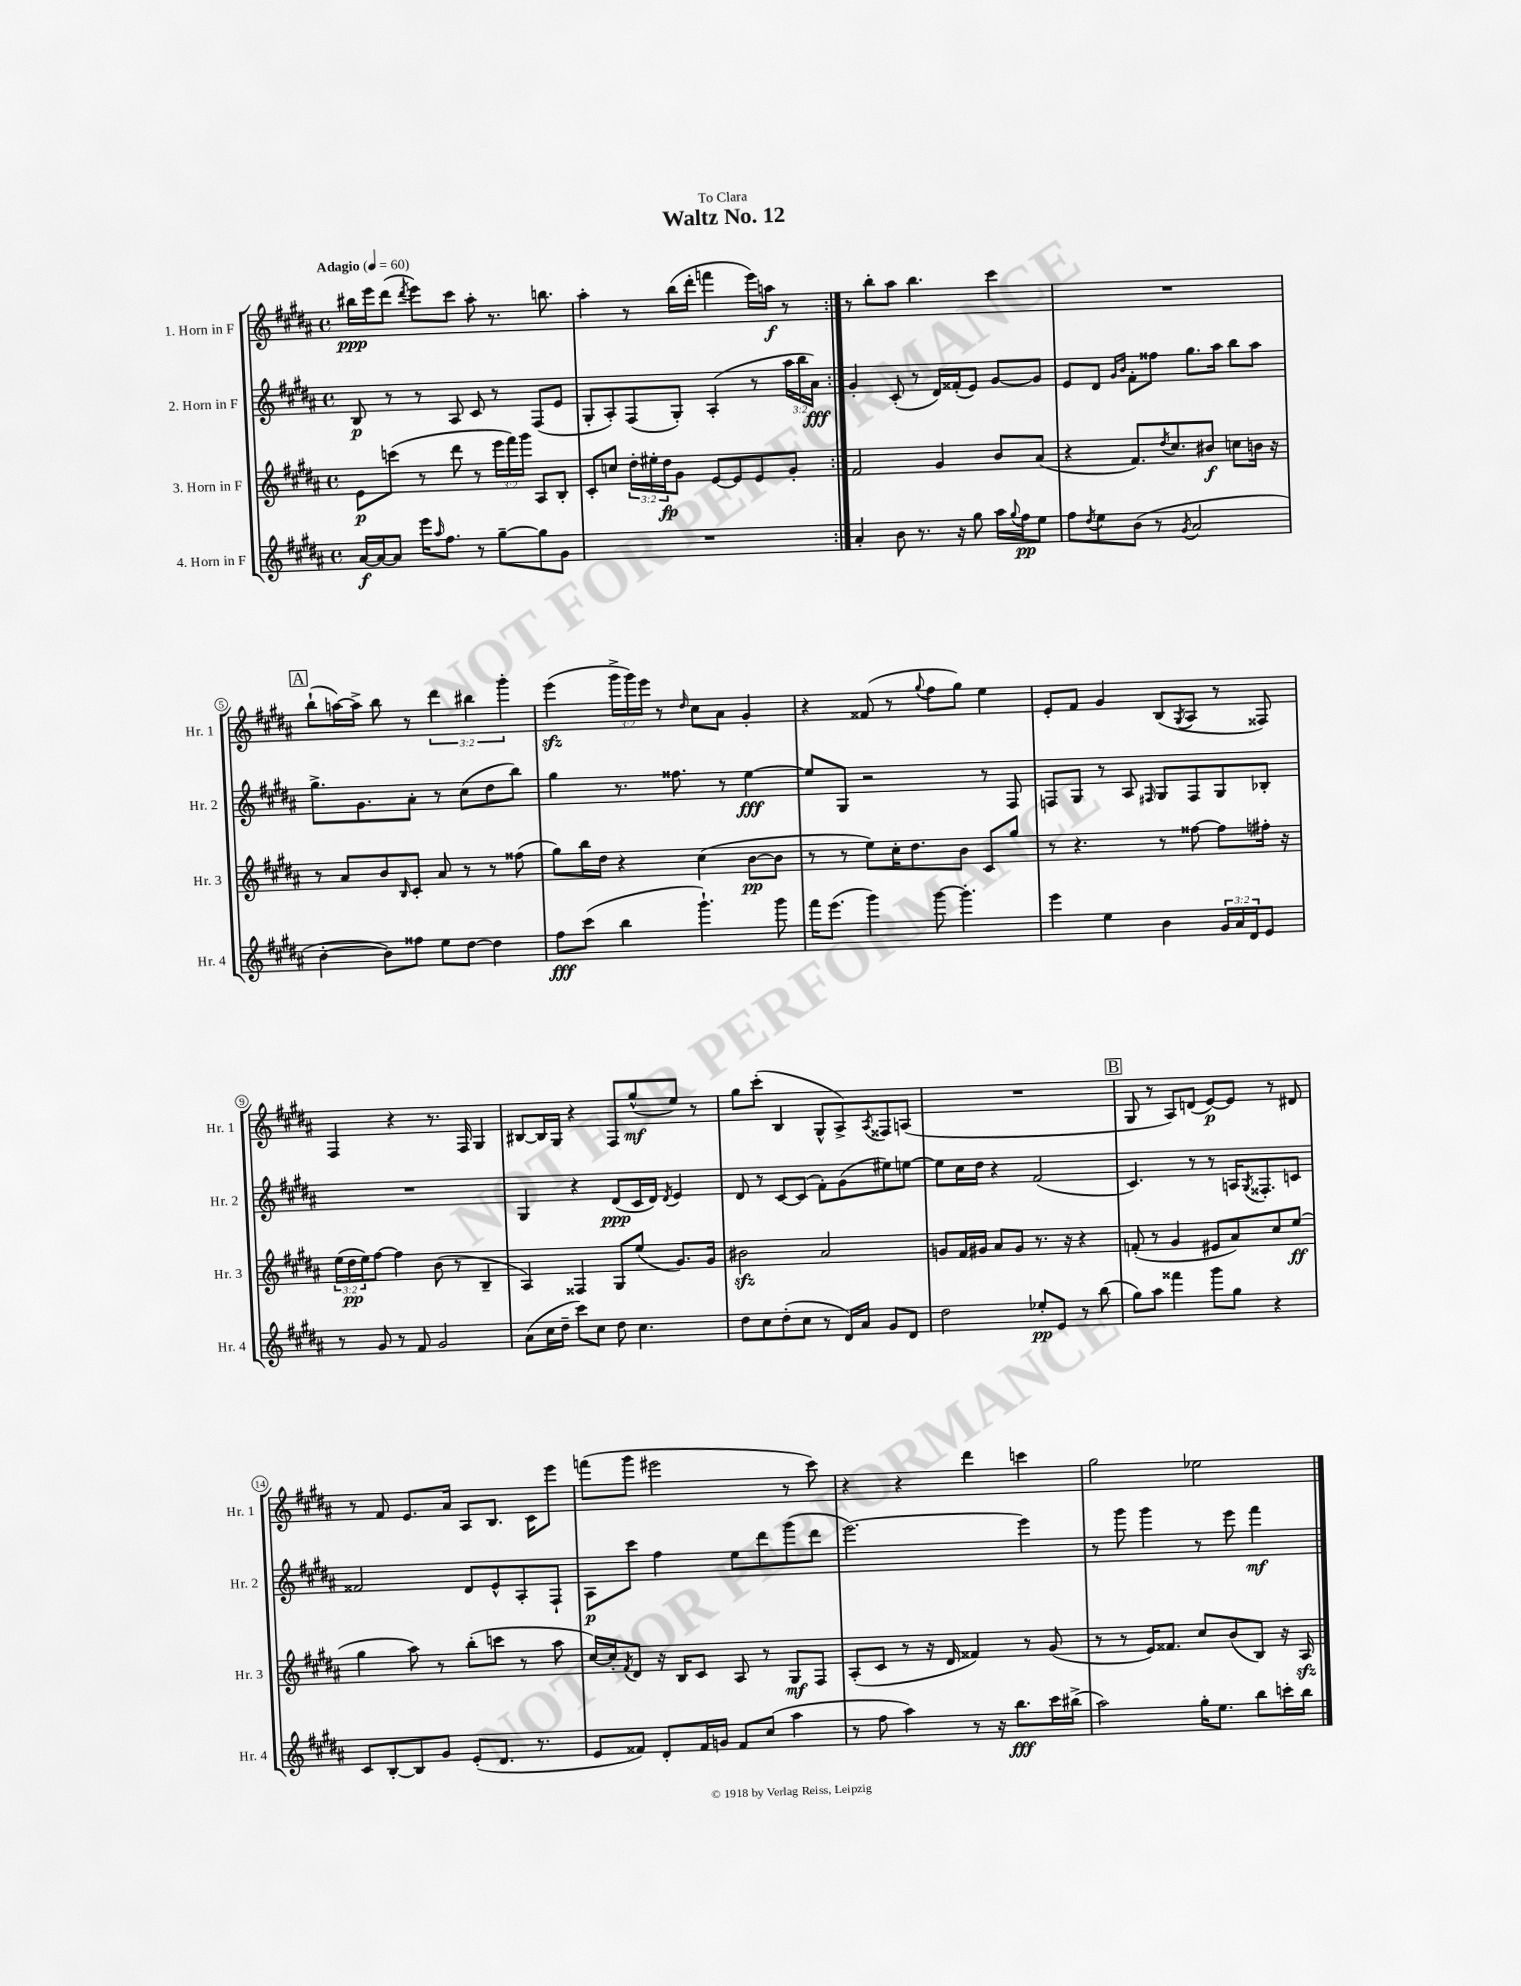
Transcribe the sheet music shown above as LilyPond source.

\header { title = "Waltz No. 12" dedication = "To Clara" }
<<
\new StaffGroup <<
\new Staff = "s0" \with { instrumentName = "1. Horn in F" shortInstrumentName = "Hr. 1" } {
    \clef treble \key b \major \defaultTimeSignature \time 4/4 \override Staff.TupletNumber.text = #tuplet-number::calc-fraction-text \tempo "Adagio" 4 = 60
    \repeat volta 2 { bis''16\ppp e'''16 dis'''8( \acciaccatura { dis'''8 } e'''8) cis'''8 ais''8-. r8. b''8. |
    ais''4-. r8 b''16( dis'''16-. f'''4 e'''16) a''16\f r8 | }
    r8 b''8-. ais''8 b''4. cis'''4 |
    R1 |
    \mark \markup { \box "A" } b''8-!( a''16~) a''16-> b''8 r8 \tuplet 3/2 { dis'''4 bis''4 gis'''4-. } |
    e'''4\sfz( \tuplet 3/2 { gis'''16-> gis'''16) e'''16 } r8 \grace { dis''16 } cis''8 ais'8 gis'4-. |
    r4 fisis'8( r8 \appoggiatura { gis''8 } fis''8 gis''8) e''4 |
    e'8-. fis'8 gis'4 b8( \acciaccatura { gis8 } ais8 r8 fisis8) |
    fis4 r4 r8. fis16 gis4 |
    bis8~ bis16 gis16 r4 fis8 gis''8-^\mf( e''8) r8 |
    gis''8 cis'''8-.( b4 gis8-^ ais8->) \acciaccatura { ais8 } fisis8 a8( |
    R1 |
    \mark \markup { \box "B" } gis8 r8 ais8) d'8( e'8~\p) e'8 r8 dis'8 |
    r8 fis'8 e'8. ais'16 ais8 b8. cis'16 e'''8 |
    f'''8( gis'''8 eis'''2 r8 cis'''8) |
    r4 r4 dis'''4 c'''4 |
    gis''2 ees''2 \bar "|." |
}
\new Staff = "s1" \with { instrumentName = "2. Horn in F" shortInstrumentName = "Hr. 2" } {
    \clef treble \key b \major \defaultTimeSignature \time 4/4 \override Staff.TupletNumber.text = #tuplet-number::calc-fraction-text
    \repeat volta 2 { b8\p r8 r8 ais8 cis'8 r8 fis8( e'8 |
    gis8-. ais8-.) fis8( gis8-.) ais4-.( r8 \tuplet 3/2 { ais''16 b''16 ais'16\fff) } | }
    gis'4-. cis'8-.( r8 dis'16) fisis'16-.( e'8) gis'8~ gis'8 |
    e'8 dis'8 \grace { gis'16 b'16 } fis'8-. fisis''8 gis''8. ais''16 b''8 ais''8 |
    \mark \markup { \box "A" } gis''8.-> gis'8. ais'8-. r8 cis''8( dis''8 b''8) |
    gis''4 r8. fisis''8. r8 e''4~\fff |
    e''8 gis8 r2 r8 fis8 |
    f8 gis8 r8 ais8 \grace { fis16 } gis8 fis8 gis8 bes8-. |
    R1 |
    gis4 r4 dis'8\ppp( cis'16 dis'16) \acciaccatura { dis'8 } e'4 |
    dis'8 r8 cis'8~ cis'8( fis'8-.) gis'8( eis''8) e''8~ |
    e''8 cis''16 dis''16 r4 fis'2( |
    \mark \markup { \box "B" } cis'4.) r8 r8 a16 \acciaccatura { gis8 } fisis8.-. c'8 |
    fisis'2 dis'8 e'8-^ ais8-. fis8-! |
    ais8\p cis'''8 fis''4 e''8 dis'''8 gis'''8( dis'''8 |
    e'''2.~) e'''4 |
    r8 gis'''8 gis'''4 r8 e'''8 fis'''4\mf \bar "|." |
}
\new Staff = "s2" \with { instrumentName = "3. Horn in F" shortInstrumentName = "Hr. 3" } {
    \clef treble \key b \major \defaultTimeSignature \time 4/4 \override Staff.TupletNumber.text = #tuplet-number::calc-fraction-text
    \repeat volta 2 { e'8\p c'''8( r8 dis'''8 r8 \tuplet 3/2 { e'''16 fis'''16) gis'''16 } ais8 b8-. |
    cis'8-. c''8 \tuplet 3/2 { dis''16-. eis''16-. dis''16\fp } gis'8 e'8~ e'8 e'8 gis'8-. | }
    fis'2 gis'4 b'8 ais'8( |
    r4 fis'8.) \acciaccatura { dis''8 } cis''8. bis'8\f c''8 b'16 r16 |
    \mark \markup { \box "A" } r8 ais'8 b'8 \grace { b16 } cis'8-. ais'8 r8 r8 fisis''8( |
    gis''8) b''16 dis''16 r4 cis''4( b'8~\pp b'8 |
    r8 r8 e''8) cis''16-. dis''8. b'8 cis'8 gis''8 |
    r8 r4. r8 fisis''8~ fisis''8 fis''16-. r16 |
    \tuplet 3/2 { e''16( dis''16\pp e''16) } fis''8~ fis''4 b'8( r8 b4-- |
    ais4) fisis4 gis8 e''8( gis'8.) gis'16 |
    bis'2\sfz ais'2 |
    g'8 fis'16 gis'16 ais'8 gis'8 r8. r16 r4 |
    \mark \markup { \box "B" } f'8-.( r8 gis'4 eis'8 ais'8) cis''8 e''8\ff( |
    gis''4 ais''8) r8 b''8-.( c'''8 r8 ais''8 |
    cis''16~) cis''16-. \acciaccatura { fis'8 } dis'8 r16 b16 cis'8 ais8 r8 gis8\mf fis8 |
    ais8-.( cis'8 r8 r16 dis'16 fisis'4) r8 gis'8( |
    r8 r8 e'16) fisis'8. cis''8 b'8( b8) r16 ais16\sfz \bar "|." |
}
\new Staff = "s3" \with { instrumentName = "4. Horn in F" shortInstrumentName = "Hr. 4" } {
    \clef treble \key b \major \defaultTimeSignature \time 4/4 \override Staff.TupletNumber.text = #tuplet-number::calc-fraction-text
    \repeat volta 2 { ais'16~\f ais'16~ ais'8 e'''16 \grace { ais''16 } fis''8. r8 gis''8~-- gis''8 gis'8 |
    R1 | }
    ais'4-. b'8 r8. r16 gis''8 ais''16 \appoggiatura { gis''8 } fis''16\pp e''8 |
    fis''8 \acciaccatura { dis''8 } e''8 b'8( r8 \acciaccatura { gis'8 } ais'2 |
    \mark \markup { \box "A" } b'4~-. b'8) fisis''8 e''8 dis''8~ dis''4 |
    fis''8\fff cis'''8( b''4 gis'''4.-!) gis'''8 |
    fis'''16 e'''8.( gis'''4) gis'''8~ gis'''4.-. |
    e'''4 e''4 b'4 \tuplet 3/2 { gis'16 ais'16 dis'16 } e'8 |
    r8 gis'8 r8 fis'8 gis'2 |
    ais'8( cis''16 dis''16-- cis'''8) cis''8 dis''8 cis''4. |
    dis''8 cis''8 dis''8-.( cis''8 r8 dis'16) ais'16 gis'8 dis'8 |
    dis''2 ees''8-.\pp e'8 r8 b''8( |
    \mark \markup { \box "B" } gis''8) ais''8 fisis'''4 gis'''8 gis''8 r4 |
    cis'8 b8~-. b8 gis'8 e'8-.( dis'8. r8. |
    e'8 fisis'8) dis'8-. fisis'16 g'16 fisis'8 cis''8( ais''4 |
    r8 fis''8 ais''4) r8 r16 b''8.\fff cis'''16 bis''16->( |
    ais''2) gis''16-. e''8. b''8 c'''16-. b''16 \bar "|." |
}
>>
>>
\layout { \context { \Score \override BarNumber.stencil = #(make-stencil-circler 0.1 0.3 ly:text-interface::print) } }
